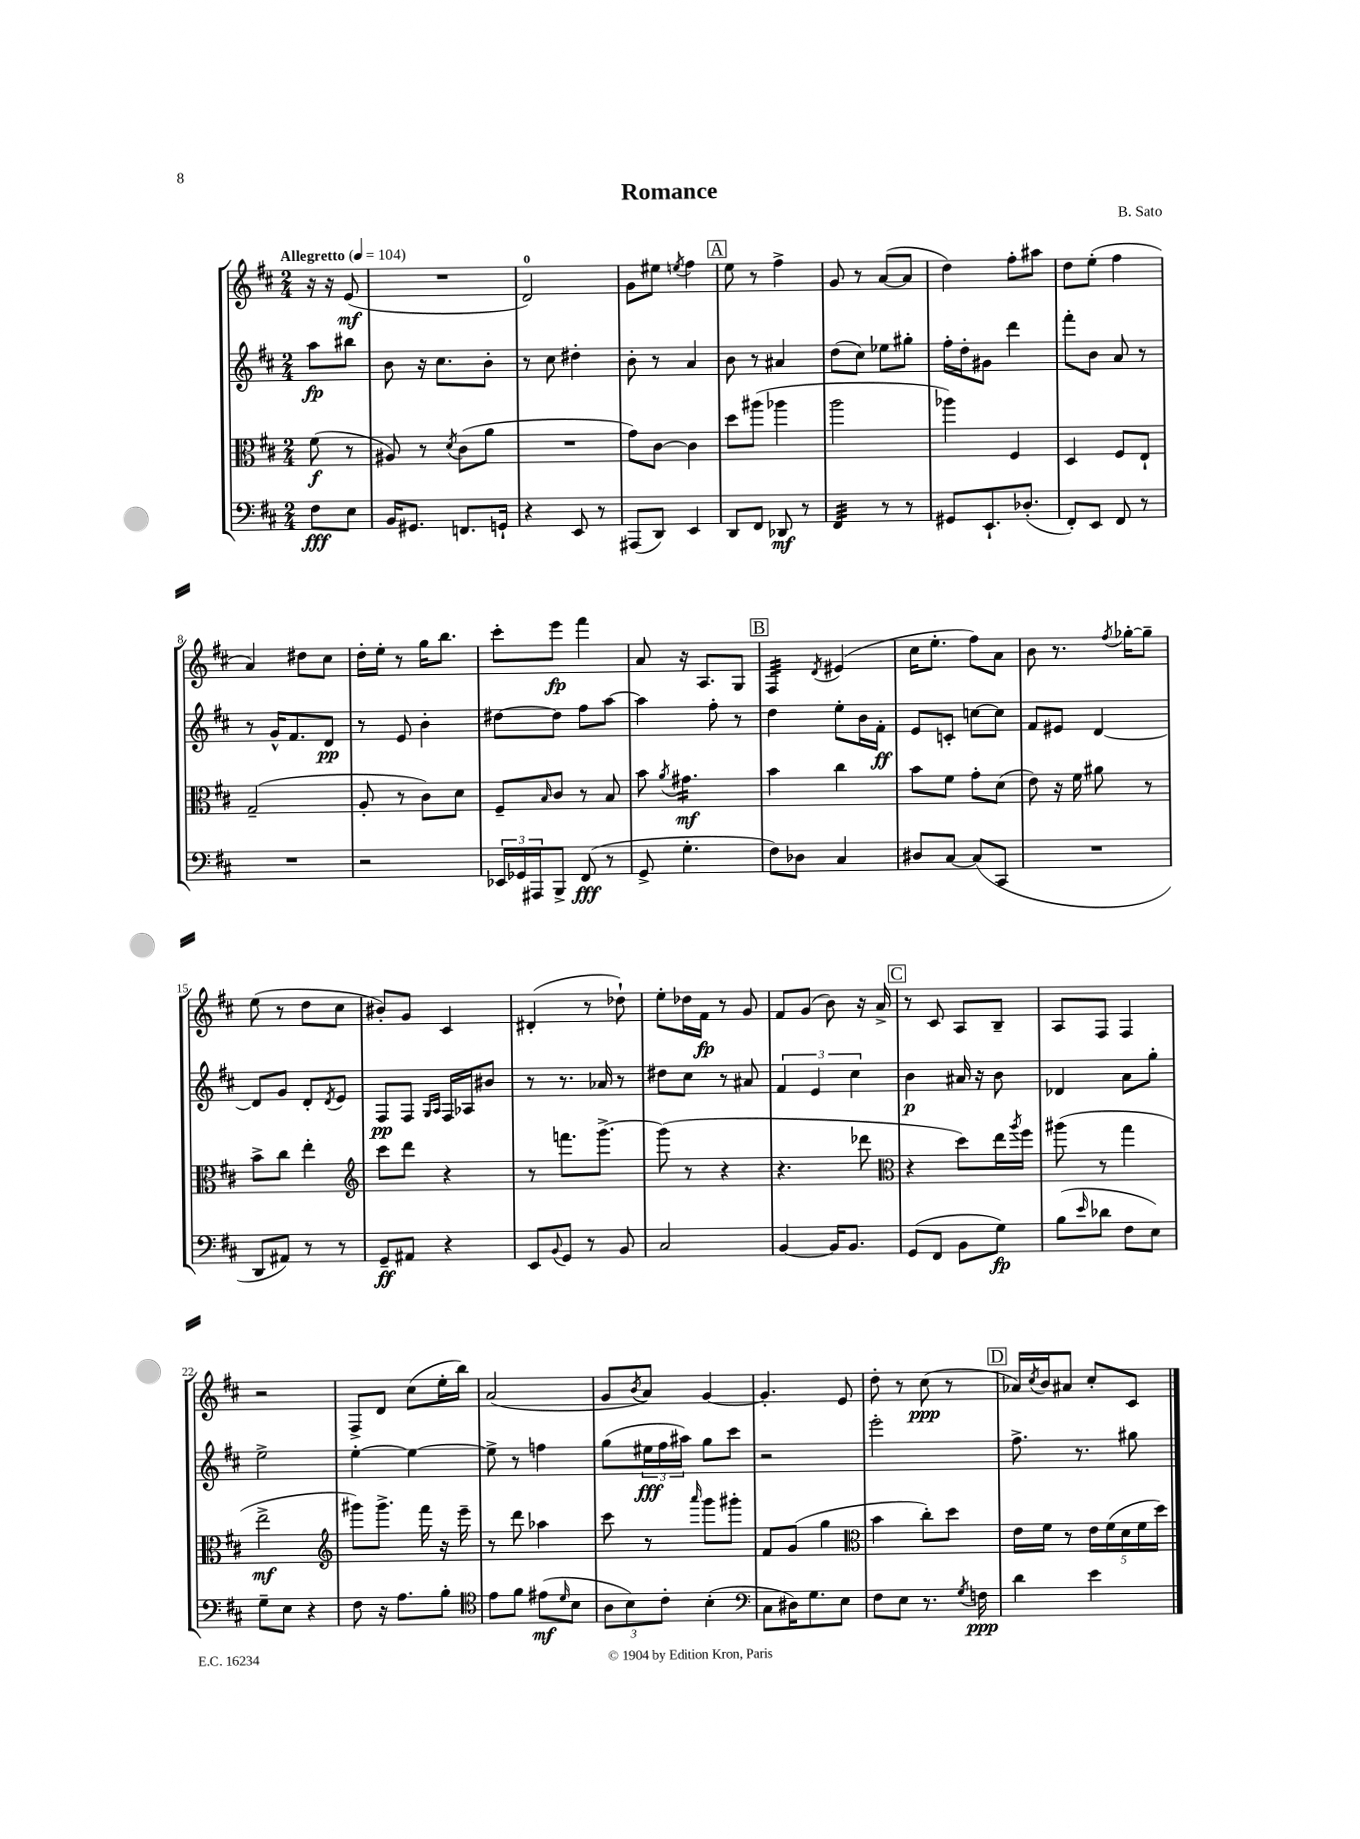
\header { title = "Romance" composer = "B. Sato" }
<<
\new StaffGroup <<
\new Staff = "s0" {
    \clef treble \key d \major \numericTimeSignature \time 2/4 \partial 4 \tempo "Allegretto" 4 = 104
    r16 r16 e'8\mf( |
    R2 |
    d'2-0) |
    g'8 eis''8 \acciaccatura { e''8 } fis''4 |
    \mark \markup { \box "A" } e''8 r8 fis''4-> |
    g'8 r8 a'8~( a'8 |
    d''4) fis''8-. ais''8 |
    d''8 e''8-.( fis''4 |
    a'4) dis''8 cis''8 |
    d''16-. e''16-. r8 g''16 b''8. |
    cis'''8-. e'''8\fp fis'''4 |
    a'8 r16 a8. g8 |
    \mark \markup { \box "B" } fis4:32 \acciaccatura { d'8 } eis'4( |
    cis''16 e''8.-. fis''8) a'8 |
    b'8 r8. \acciaccatura { fis''8 } ges''16~-. ges''8-- |
    e''8( r8 d''8 cis''8 |
    bis'8-.) g'8 cis'4 |
    dis'4-.( r8 des''8-!) |
    e''8-. des''16 fis'16\fp r8 g'8 |
    fis'8 g'8( b'8) r16 a'16-> |
    \mark \markup { \box "C" } r8 cis'8 a8 b8-- |
    a8 fis8 fis4 |
    r2 |
    fis8-> d'8 cis''8( e''16-. b''16) |
    a'2( |
    g'8 \acciaccatura { b'8 } a'8) g'4~ |
    g'4.-. e'8 |
    d''8-. r8 cis''8\ppp( r8 |
    \mark \markup { \box "D" } aes'16) \acciaccatura { cis''8 } b'16 ais'8 cis''8-. cis'8 \bar "|." |
}
\new Staff = "s1" {
    \clef treble \key d \major \numericTimeSignature \time 2/4 \partial 4
    a''8\fp bis''8 |
    b'8 r16 cis''8. b'8-. |
    r8 cis''8 dis''4-. |
    b'8-. r8 a'4 |
    \mark \markup { \box "A" } b'8 r8 ais'4 |
    d''8( cis''8) ees''8 gis''8-. |
    fis''16-. d''16-. gis'8 d'''4 |
    fis'''8-. b'8 a'8 r8 |
    r8 g'16-^ fis'8. d'8\pp |
    r8 e'8 b'4-. |
    dis''8~ dis''8 fis''8 a''8~ |
    a''4 fis''8-. r8 |
    \mark \markup { \box "B" } d''4 e''8-. b'16 fis'16-.\ff |
    e'8 c'8-. c''8~ c''8 |
    fis'8 eis'8 d'4~ |
    d'8 g'8 d'8-. \acciaccatura { d'8 } e'8 |
    fis8\pp fis8 \grace { g16 a16 } fis16 aes16 bis'8 |
    r8 r8. aes'16 r8 |
    dis''8 cis''8 r8 ais'8 |
    \tuplet 3/2 { fis'4 e'4 cis''4 } |
    \mark \markup { \box "C" } b'4\p ais'16 r16 b'8 |
    des'4 a'8 g''8-. |
    e''2-> |
    e''4~-. e''4~ |
    e''8-> r8 f''4 |
    g''8( \tuplet 3/2 { eis''16\fff fis''16 ais''16) } g''8 cis'''8 |
    r2 |
    e'''2-. |
    \mark \markup { \box "D" } fis''8.-> r8. gis''8 \bar "|." |
}
\new Staff = "s2" {
    \clef alto \key d \major \numericTimeSignature \time 2/4 \partial 4
    fis'8\f( r8 |
    ais8) r8 \acciaccatura { d'8 } cis'8( a'8 |
    R2 |
    g'8) cis'8~ cis'4 |
    \mark \markup { \box "A" } d''8 ais''8( aes''4 |
    a''2 |
    aes''4) fis4 |
    d4 fis8 e8-! |
    g2--( |
    a8-. r8 cis'8) d'8 |
    fis8-- \grace { b16 } cis'8 r8 b8 |
    b'8 \acciaccatura { a'8 } gis'4.:16\mf |
    \mark \markup { \box "B" } b'4 cis''4 |
    b'8 fis'8 g'8-. d'8( |
    e'8) r16 fis'16 ais'8 r8 |
    b'8-> cis''8 e''4-. |
    \clef treble cis'''8 d'''8 r4 |
    r8 f'''8. g'''8.~-> |
    g'''8( r8 r4 |
    r4. des'''8 |
    \mark \markup { \box "C" } \clef alto r4 d''8) e''16 \acciaccatura { a''8 } fis''16 |
    ais''8( r8 g''4 |
    e''2->\mf |
    \clef treble gis'''8) gis'''8.-> fis'''16 r16 e'''16-- |
    r8 d'''8 aes''4 |
    cis'''8 r8 \grace { a'''16 } g'''8 gis'''8-. |
    fis'8 g'8( g''4 |
    \clef alto b'4 cis''8-.) d''8 |
    \mark \markup { \box "D" } e'16 fis'16 r8 \tuplet 5/4 { e'16 fis'16( d'16 fis'16 d''16) } \bar "|." |
}
\new Staff = "s3" {
    \clef bass \key d \major \numericTimeSignature \time 2/4 \partial 4
    fis8\fff e8 |
    b,16 gis,8. f,8. g,16-! |
    r4 e,8 r8 |
    ais,,8( d,8) e,4 |
    \mark \markup { \box "A" } d,8 fis,8 des,8\mf r8 |
    fis,4:32 r8 r8 |
    gis,8 e,8.-! des8.-.( |
    fis,8-.) e,8 fis,8 r8 |
    R2 |
    r2 |
    \tuplet 3/2 { ees,16 ges,16 ais,,16 } b,,8-> fis,8\fff( r8 |
    g,8-> g4.-. |
    \mark \markup { \box "B" } fis8) des8 cis4 |
    dis8 cis8~ cis8( cis,8 |
    R2 |
    d,8 ais,8) r8 r8 |
    g,8--\ff ais,8 r4 |
    e,8 \appoggiatura { b,8 } g,8 r8 b,8 |
    cis2 |
    b,4~ b,16 b,8. |
    \mark \markup { \box "C" } g,8( fis,8 b,8 g8\fp) |
    b8( \grace { e'16 } des'8 fis8 e8) |
    g8-- e8 r4 |
    fis8 r16 a8. b8-. |
    \clef tenor e'8 fis'8 eis'8\mf( \grace { d'16 } b8 |
    \tuplet 3/2 { a8 b8) cis'8-. } b4-.( |
    \clef bass cis8 dis16) g8. e8 |
    fis8 e8 r8. \acciaccatura { g8 } f16\ppp |
    \mark \markup { \box "D" } d'4 e'4 \bar "|." |
}
>>
>>
